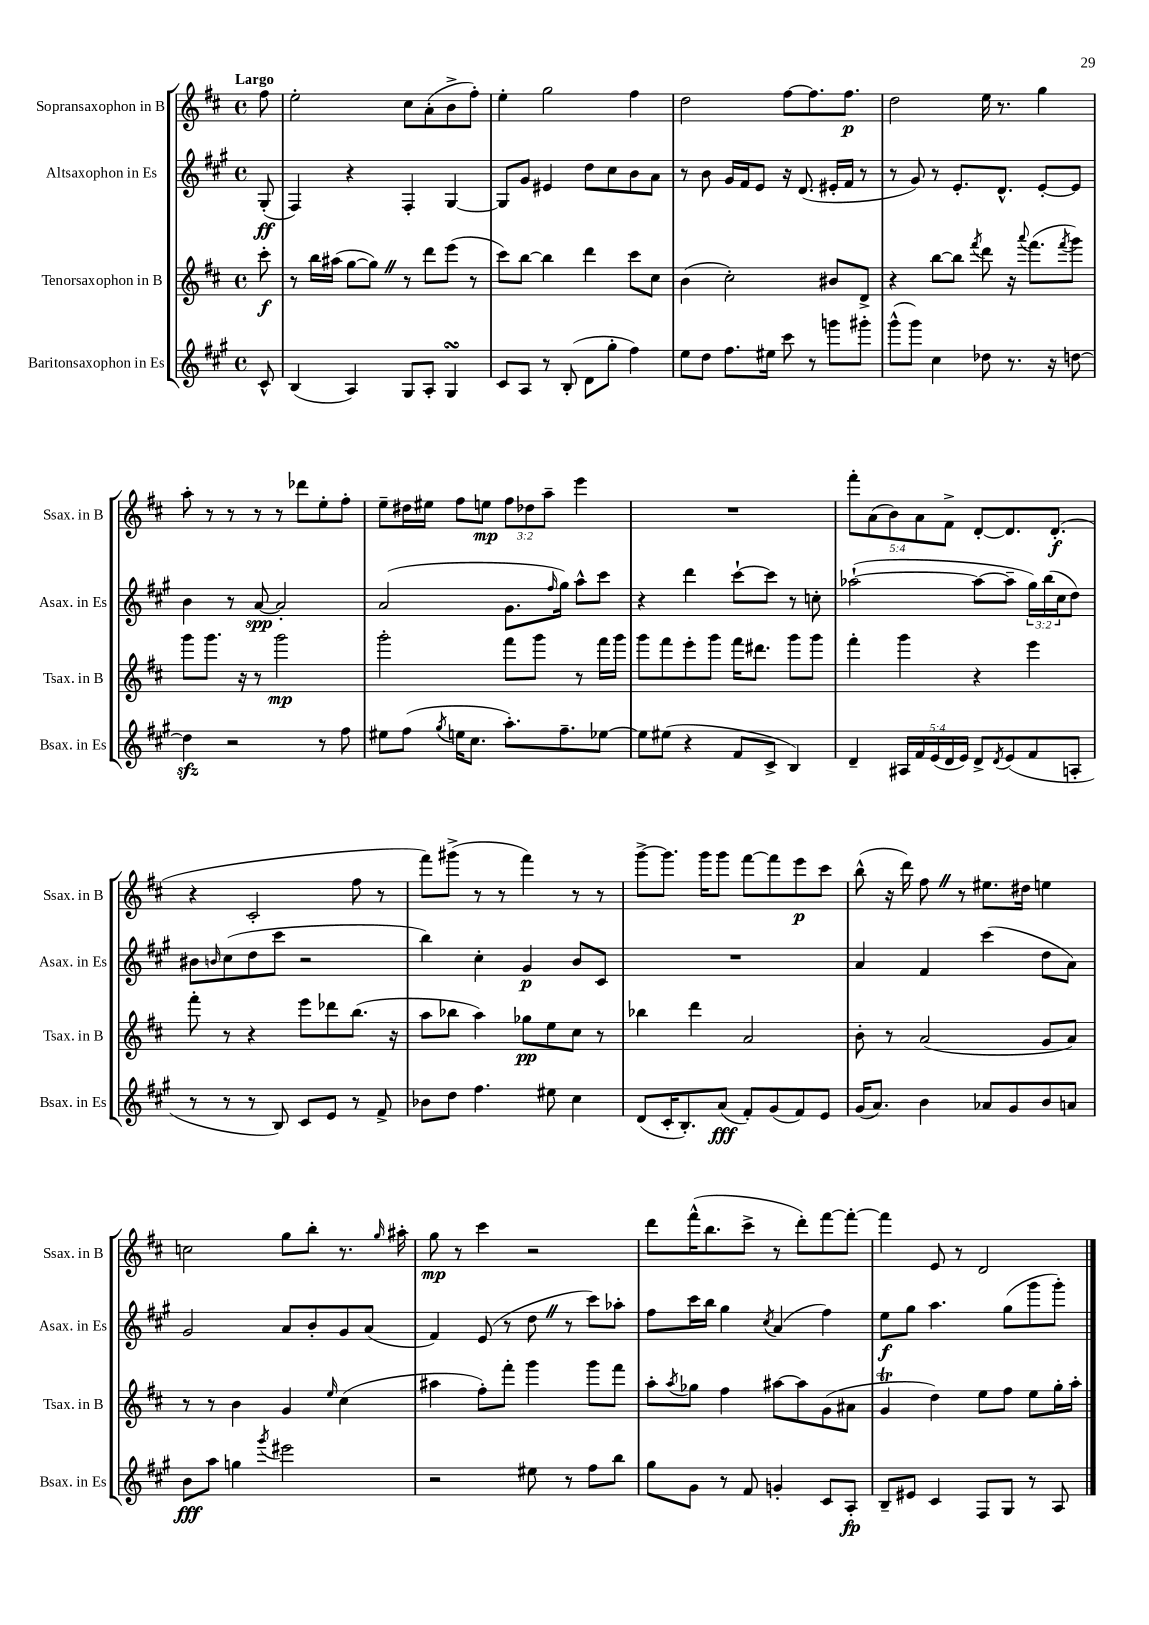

**kern	**dynam	**kern	**dynam	**kern	**dynam	**kern	**dynam
*part4	*part4	*part3	*part3	*part2	*part2	*part1	*part1
*staff4	*staff4	*staff3	*staff3	*staff2	*staff2	*staff1	*staff1
*I"Baritonsaxophon in Es	*	*I"Tenorsaxophon in B	*	*I"Altsaxophon in Es	*	*I"Sopransaxophon in B	*
*I'Bsax. in Es	*	*I'Tsax. in B	*	*I'Asax. in Es	*	*I'Ssax. in B	*
*clefG2	*	*clefG2	*	*clefG2	*	*clefG2	*
*k[f#c#g#]	*	*k[f#c#]	*	*k[f#c#g#]	*	*k[f#c#]	*
*M4/4	*	*M4/4	*	*M4/4	*	*M4/4	*
*met(c)	*	*met(c)	*	*met(c)	*	*met(c)	*
=	=	=	=	=	=	=	=
!	!	!	!	!	!	!LO:TX:a:B:t=Largo	!
8c#^^/	.	8ccc#'\	f	(8G#'/	ff	8ff#\	.
=1	=1	=1	=1	=1	=1	=1	=1
(4B/	.	8r	.	4F#/)	.	2ee'\	.
.	.	16bb\LL	.	.	.	.	.
.	.	(16aa#X\JJ	.	.	.	.	.
4A/)	.	[8gg\L	.	4r	.	.	.
.	.	8ggZ\J])	.	.	.	.	.
8G#/L	.	8r	.	4F#'/	.	8cc#\L	.
8A'/J	.	8ddd\L	.	.	.	(8a'\	.
4G#sSsS/	.	(8eee\J	.	[4G#/	.	8b^\	.
.	.	8r	.	.	.	8ff#'\J)	.
=2	=2	=2	=2	=2	=2	=2	=2
8c#/L	.	8ccc#\L)	.	8G#/L]	.	4ee'\	.
8A/J	.	[8bb\J	.	8g#/J	.	.	.
8r	.	4bb\]	.	4e#X/	.	2gg\	.
(8B'/	.	.	.	.	.	.	.
8d\L	.	4ddd\	.	8dd\L	.	.	.
8gg#'\J	.	.	.	8cc#\	.	.	.
4ff#\)	.	8ccc#\L	.	8b\	.	4ff#\	.
.	.	8cc#\J	.	8a\J	.	.	.
=3	=3	=3	=3	=3	=3	=3	=3
8ee\L	.	(4b\	.	8r	.	2dd\	.
8dd\J	.	.	.	8b\	.	.	.
8.ff#\L	.	2cc#'\)	.	16g#/LL	.	.	.
.	.	.	.	16f#/J	.	.	.
.	.	.	.	8e/J	.	.	.
16ee#X\Jk	.	.	.	.	.	.	.
8ccc#\	.	.	.	16r	.	[8ff#\L	.
.	.	.	.	(8.d/	.	.	.
8r	.	.	.	.	.	8.ff#\]	.
8gggn\L	.	8b#X/L	.	16e#X'/LL	.	.	.
.	.	.	.	16f#/JJ	.	8.ff#\J	p
8ggg#X'\J	.	8d^/J	.	8r	.	.	.
=4	=4	=4	=4	=4	=4	=4	=4
(8ggg#^^\L	.	4r	.	8r	.	2dd\	.
8ggg#\J)	.	.	.	8g#/)	.	.	.
4cc#\	.	[8bb\L	.	8r	.	.	.
.	.	8bb\J]	.	8.e'/L	.	.	.
.	.	8qfff#/	.	.	.	.	.
8dd-X\	.	8ddd\	.	.	.	16ee\	.
.	.	.	.	8.d^^/J	.	8.r	.
8.r	.	16r	.	.	.	.	.
.	.	8qqaaa/	.	.	.	.	.
.	.	(8.fff#\L	.	.	.	.	.
.	.	.	.	[8e'/L	.	4gg\	.
16r	.	.	.	.	.	.	.
.	.	8qfff#/	.	.	.	.	.
[8ddn\	.	8ggg\J)	.	8e/J]	.	.	.
!!LO:LB:g=z
=5	=5	=5	=5	=5	=5	=5	=5
4ddzz\]	.	8ggg\L	.	4b\	.	8aa'\	.
.	.	8.ggg\J	.	.	.	8r	.
2r	.	.	.	8r	.	8r	.
.	.	16r	.	.	.	.	.
.	.	8r	.	[8a/	spp	8r	.
.	.	2ggg\	mp	2a'/]	.	8r	.
.	.	.	.	.	.	8ddd-X\L	.
8r	.	.	.	.	.	8ee'\	.
8ff#\	.	.	.	.	.	8ff#'\J	.
=6	=6	=6	=6	=6	=6	=6	=6
8ee#X\L	.	2ggg'\	.	(2a/	.	8ee~\L	.
(8ff#\J	.	.	.	.	.	16dd#X\L	.
.	.	.	.	.	.	16ee#X\JJ	.
8qgg#/	.	.	.	.	.	.	.
16een\KL	.	.	.	.	.	8ff#\L	.
8.cc#\J	.	.	.	.	.	.	.
.	.	.	.	.	.	8een\J	mp
8.aa'\L)	.	8fff#\L	.	8.g#\L	.	12ff#\L	.
.	.	.	.	.	.	12dd-X\	.
.	.	8ggg\J	.	.	.	.	.
.	.	.	.	.	.	12aa~\J	.
.	.	.	.	16qqff#/	.	.	.
8.ff#~\	.	.	.	16gg#\Jk)	.	.	.
.	.	8r	.	8aa^^\L	.	4eee\	.
[8ee-X\J	.	16fff#\LL	.	8ccc#\J	.	.	.
.	.	16ggg\JJ	.	.	.	.	.
=7	=7	=7	=7	=7	=7	=7	=7
8ee-\L]	.	8ggg\L	.	4r	.	1r	.
(8ee#X\J	.	8fff#\	.	.	.	.	.
4r	.	8eee'\	.	4ddd\	.	.	.
.	.	8ggg\J	.	.	.	.	.
8f#/L	.	16fff#\KL	.	[8ccc#`\L	.	.	.
.	.	8.ddd#X\J	.	.	.	.	.
8c#^/J	.	.	.	8ccc#\J]	.	.	.
4B/)	.	8ggg\L	.	8r	.	.	.
.	.	8ggg\J	.	8ccn'\	.	.	.
=8	=8	=8	=8	=8	=8	=8	=8
4d~/	.	4fff#'\	.	([2aa-X`\	.	10fff#'\L	.
.	.	.	.	.	.	(10a\	.
.	.	.	.	.	.	10b\)	.
20A#X/LL	.	4ggg\	.	.	.	.	.
20f#/	.	.	.	.	.	10a\	.
(20e/	.	.	.	.	.	.	.
20d/	.	.	.	.	.	10f#^\J	.
20e/JJ)	.	.	.	.	.	.	.
8d^/L	.	4r	.	8aa-\L_	.	[8d'/L	.
8qd/	.	.	.	.	.	.	.
(8e/	.	.	.	8aa-~\J]	.	8.d/]	.
8f#/	.	4eee\	.	24gg#\LL)	.	.	.
.	.	.	.	(24bb\	.	.	.
.	.	.	.	.	.	(8.d'/J	f
.	.	.	.	24cc#\J	.	.	.
8An'/J	.	.	.	8dd\J)	.	.	.
!!LO:LB:g=z
=9	=9	=9	=9	=9	=9	=9	=9
8r	.	8fff#'\	.	8b#X\L	.	4r	.
.	.	.	.	16qqbn/	.	.	.
8r	.	8r	.	(8cc#\	.	.	.
8r	.	4r	.	8dd\	.	2c#'/	.
8B/)	.	.	.	8ccc#\J	.	.	.
8c#/L	.	8eee\L	.	2r	.	.	.
8e/J	.	8ddd-X\	.	.	.	.	.
8r	.	(8.bb\J	.	.	.	8ff#\	.
8f#^/	.	.	.	.	.	8r	.
.	.	16r	.	.	.	.	.
=10	=10	=10	=10	=10	=10	=10	=10
8b-X\L	.	8aa\L	.	4bb\)	.	8fff#\L)	.
8dd\J	.	8bb-X\J	.	.	.	(8ggg#X^\J	.
4.ff#\	.	4aa\)	.	4cc#'\	.	8r	.
.	.	.	.	.	.	8r	.
.	.	8gg-X\L	pp	4g#/	p	4fff#\)	.
8ee#X\	.	8ee\	.	.	.	.	.
4cc#\	.	8cc#\J	.	8b/L	.	8r	.
.	.	8r	.	8c#/J	.	8r	.
=11	=11	=11	=11	=11	=11	=11	=11
(8d/L	.	4bb-X\	.	1r	.	[8ggg^\L	.
16c#'/K	.	.	.	.	.	8.ggg\J]	.
8.B'/)	.	.	.	.	.	.	.
.	.	4ddd\	.	.	.	.	.
.	.	.	.	.	.	16ggg\KL	.
(8a/J	fff	.	.	.	.	8ggg\J	.
8f#'/L)	.	2a/	.	.	.	[8fff#\L	.
(8g#/	.	.	.	.	.	8fff#\]	.
8f#/)	.	.	.	.	.	8eee\	p
8e/J	.	.	.	.	.	8ccc#\J	.
=12	=12	=12	=12	=12	=12	=12	=12
(16g#/KL	.	8b'\	.	4a/	.	(8bb^^\	.
8.a/J)	.	.	.	.	.	.	.
.	.	8r	.	.	.	16r	.
.	.	.	.	.	.	16ddd\)	.
4b\	.	(2a/	.	4f#/	.	8ff#Z\	.
.	.	.	.	.	.	8r	.
8a-X/L	.	.	.	(4ccc#\	.	8.ee#X\L	.
8g#/	.	.	.	.	.	.	.
.	.	.	.	.	.	16dd#X\Jk	.
8b/	.	8g/L	.	8dd\L	.	4een\	.
8an/J	.	8a/J)	.	8a\J)	.	.	.
!!LO:LB:g=z
=13	=13	=13	=13	=13	=13	=13	=13
8b\L	fff	8r	.	2g#/	.	2ccn\	.
8aa\J	.	8r	.	.	.	.	.
4ggn\	.	4b\	.	.	.	.	.
8qggg#/	.	.	.	.	.	.	.
2eee#X\	.	4g/	.	8a/L	.	8gg\L	.
.	.	.	.	8b'/	.	8bb'\J	.
.	.	16qqee/	.	.	.	.	.
.	.	(4cc#\	.	8g#/	.	8.r	.
.	.	.	.	(8a/J	.	.	.
.	.	.	.	.	.	16qqgg/	.
.	.	.	.	.	.	16aa#X'\	.
=14	=14	=14	=14	=14	=14	=14	=14
2r	.	4aa#X\	.	4f#/)	.	8gg\	mp
.	.	.	.	.	.	8r	.
.	.	8ff#'\L)	.	(8e/	.	4ccc#\	.
.	.	8fff#'\J	.	8r	.	.	.
8ee#X\	.	4ggg\	.	8ddZ\	.	2r	.
8r	.	.	.	8r	.	.	.
8ff#\L	.	8ggg\L	.	8ccc#\L)	.	.	.
8bb\J	.	8fff#\J	.	8aa-X'\J	.	.	.
=15	=15	=15	=15	=15	=15	=15	=15
8gg#\L	.	8aa'\L	.	8ff#\L	.	8ddd\L	.
.	.	8qaa/	.	.	.	.	.
8g#\J	.	8gg-X\J	.	16ccc#\L	.	(16fff#^^\K	.
.	.	.	.	16bb\JJ	.	8.bb\	.
8r	.	4ff#\	.	4gg#\	.	.	.
8f#/	.	.	.	.	.	8ccc#^\J	.
.	.	.	.	8qcc#/	.	.	.
4gn'/	.	[8aa#X\L	.	(4a/	.	8r	.
.	.	8aa#\]	.	.	.	8ddd'\L)	.
8c#/L	.	(8g\	.	4ff#\)	.	[8fff#\	.
8A'/J	fp	8a#X\J	.	.	.	8fff#'\J_	.
=16	=16	=16	=16	=16	=16	=16	=16
8B~/L	.	4gT/	.	8ee\L	f	4fff#\]	.
8e#X/J	.	.	.	8gg#\J	.	.	.
4c#/	.	4dd\)	.	4.aa\	.	8e/	.
.	.	.	.	.	.	8r	.
8F#/L	.	8ee\L	.	.	.	2d/	.
8G#/J	.	8ff#\J	.	(8gg#\L	.	.	.
8r	.	8ee\L	.	8ggg#\	.	.	.
8A/	.	16gg'\L	.	8ggg#'\J)	.	.	.
.	.	16aa'\JJ	.	.	.	.	.
==	==	==	==	==	==	==	==
*-	*-	*-	*-	*-	*-	*-	*-
